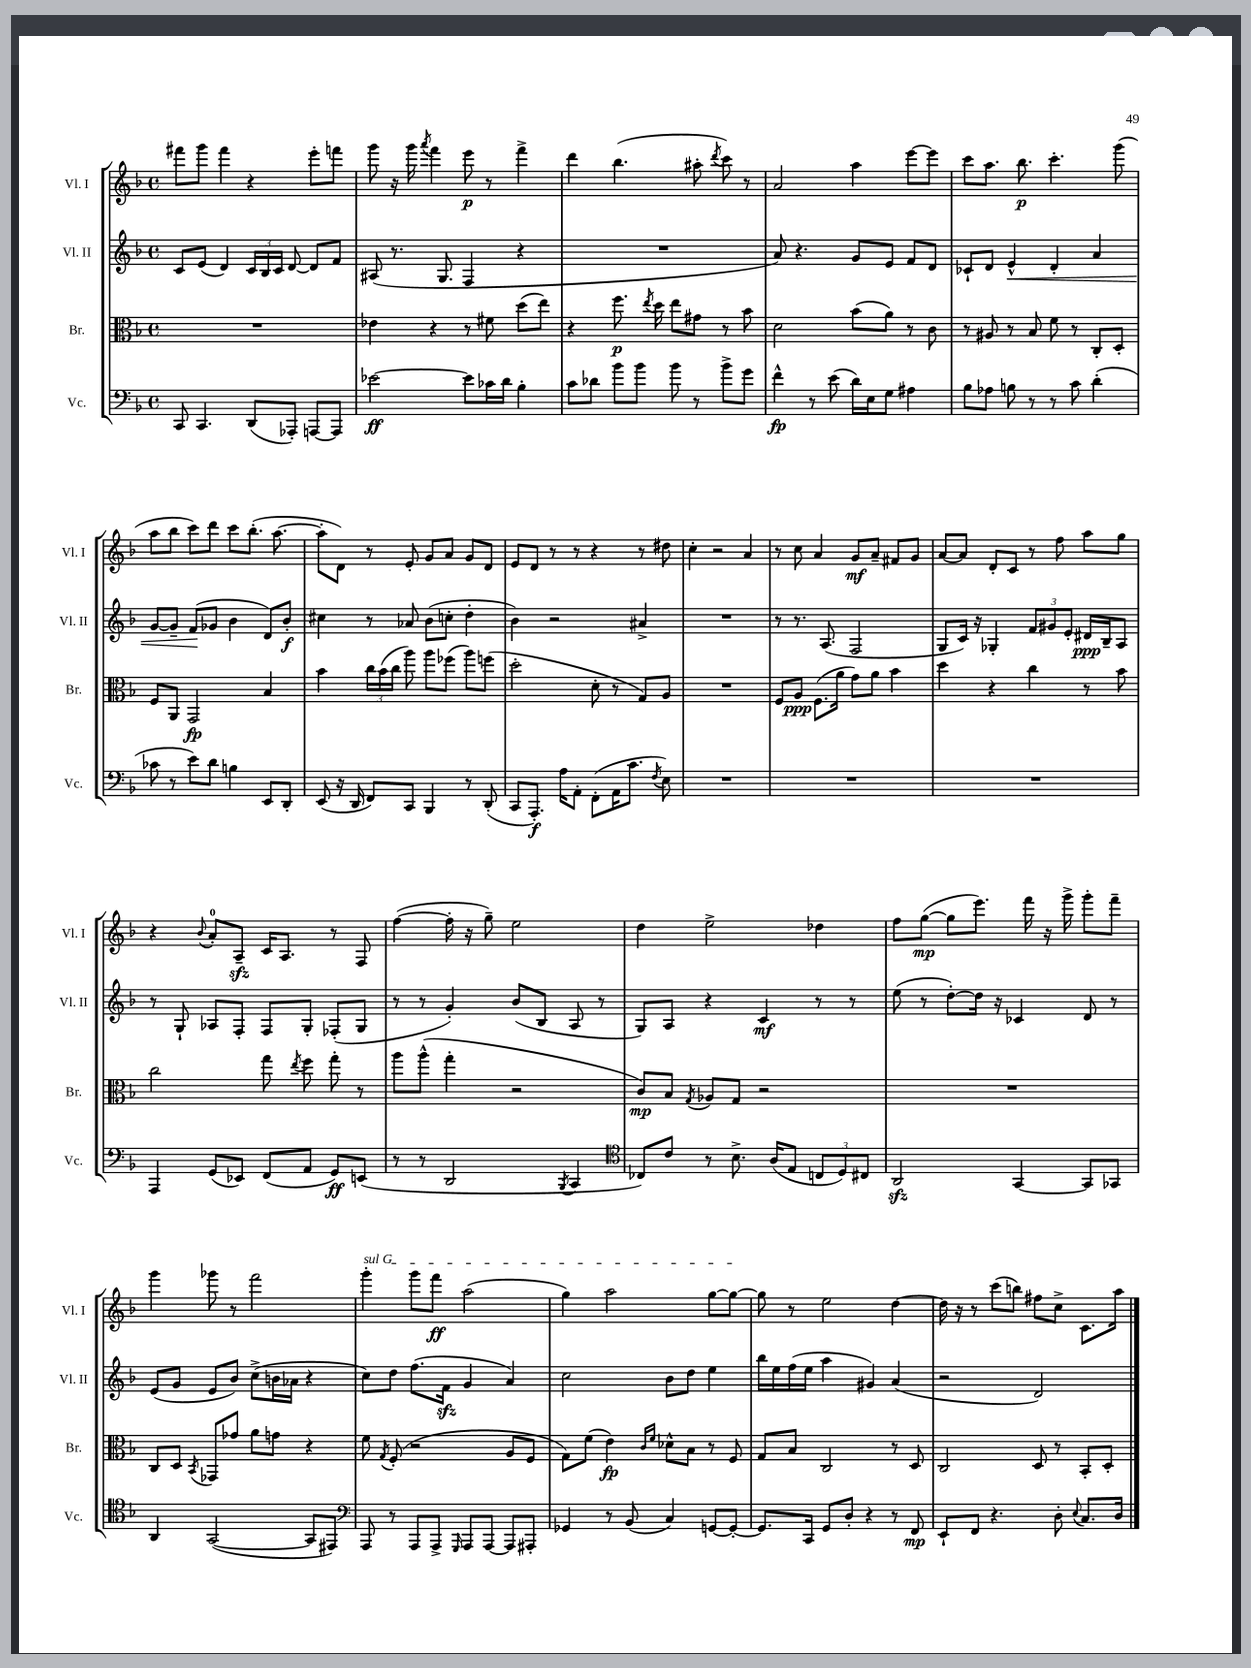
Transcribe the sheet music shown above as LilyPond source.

<<
\new StaffGroup <<
\new Staff = "s0" \with { instrumentName = "Vl. I" shortInstrumentName = "Vl. I" } {
    \clef treble \key f \major \defaultTimeSignature \time 4/4
    \autoBeamOff fis'''8[ g'''8] fis'''4 r4 e'''8[-. f'''8] |
    g'''8 r16 g'''16 \acciaccatura { a'''8 } f'''4 e'''8\p r8 f'''4-> |
    d'''4 bes''4.( ais''8-. \acciaccatura { d'''8 } c'''8) r8 |
    a'2 a''4 e'''8[~ e'''8] |
    c'''8[ a''8.] bes''8.\p c'''4.-. g'''8( |
    a''8[ bes''8] c'''8[) d'''8] c'''8[ bes''8.]-.( a''8.~ |
    a''8[-. d'8]) r8 e'8-. g'8[ a'8] g'8[ d'8] |
    e'8[ d'8] r8 r8 r4 r8 dis''8 |
    c''4-. r2 a'4 |
    r8 c''8 a'4 g'8[\mf a'8]-- fis'8[ g'8] |
    a'8[~ a'8] d'8[-. c'8] r8 f''8 a''8[ g''8] |
    r4 \appoggiatura { bes'8 } a'8[-0-. a8]--\sfz c'16[ a8.] r8 f8 |
    f''4~( f''16-. r16 g''8--) e''2 |
    d''4 e''2-> des''4 |
    f''8[ g''8]~\mp( g''8[ e'''8.]) f'''16 r16 g'''16-> g'''8[-. f'''8]-- |
    g'''4 ges'''8 r8 f'''2 |
    \once \override TextSpanner.bound-details.left.text = \markup { \italic "sul G" } g'''4-.\startTextSpan g'''8[ f'''8]\ff a''2( |
    g''4) a''2 g''8[~ g''8]~\stopTextSpan |
    g''8 r8 e''2 d''4~ |
    d''16 r16 r8 c'''8[( b''8]) fis''8[ c''8]-> c'8.[ a''16] \bar "|." |
}
\new Staff = "s1" \with { instrumentName = "Vl. II" shortInstrumentName = "Vl. II" } {
    \clef treble \key f \major \defaultTimeSignature \time 4/4
    \autoBeamOff c'8[ e'8]( d'4) \tuplet 3/2 { c'16[ bes16 c'16] } d'8~ d'8[ f'8] |
    ais8( r8. g8. f4 r4 |
    R1 |
    a'8) r4. g'8[ e'8] f'8[ d'8] |
    ces'8[-! d'8] e'4-^\< d'4-. a'4 |
    g'8[~ g'8]-- f'8[\!( ges'8] bes'4 d'8[) bes'8]-.\f |
    cis''4 r8 aes'8 bes'8[( c''8]-. d''4-. |
    bes'4) r2 ais'4-> |
    R1 |
    r8 r8. a8.( f2 |
    g8[ c'16]) r16 ges4-. \tuplet 3/2 { f'8[ gis'8 e'8]-. } dis'16[\ppp bes16-- a8] |
    r8 g8-! aes8[ f8]-. f8[ g8]-. fes8[-.( g8] |
    r8 r8 g'4-.) bes'8[( bes8] a8 r8 |
    g8[) a8] r4 c'4\mf r8 r8 |
    e''8( r8 d''8[~-.) d''16] r16 ces'4 d'8 r8 |
    e'8[( g'8] e'8[ bes'8]) c''8[->( b'16 aes'16] r4 |
    c''8[) d''8] f''8.[( f'16]\sfz g'4 a'4) |
    c''2 bes'8[ d''8] e''4 |
    bes''16[ e''16 f''16( e''16] a''4 gis'4) a'4( |
    r2 d'2) \bar "|." |
}
\new Staff = "s2" \with { instrumentName = "Br." shortInstrumentName = "Br." } {
    \clef alto \key f \major \defaultTimeSignature \time 4/4
    \autoBeamOff R1 |
    ees'4 r4 r8 fis'8 d''8[( e''8]) |
    r4 f''8.\p \acciaccatura { e''8 } d''16 e''8[ gis'8] r8 bes'8 |
    d'2 bes'8[( a'8]) r8 c'8 |
    r8 ais8 r8 bes8 f'8 r8 c8[-. d8]-. |
    f8[ a,8] g,2\fp bes4 |
    bes'4 \tuplet 3/2 { c''16[ bes'16( c''16] } a''8) a''8[ fes''8]( a''8[) f''8]( |
    d''2-. d'8-. r8 g8[) a8] |
    R1 |
    f8[ a8]\ppp f8.[( a'16] g'8[) a'8] bes'4 |
    d''4 r4 c''4 r8 bes'8 |
    c''2 g''8 \acciaccatura { e''8 } f''8 g''8-. r8 |
    a''8[ a''8]-^( g''4-. r2 |
    c'8[\mp) bes8] \acciaccatura { g8 } aes8[ g8] r2 |
    R1 |
    c8[ d8] \acciaccatura { bes,8 } ges,8[ ges'8] a'8[ g'8] r4 |
    f'8 \acciaccatura { g8 } f8-.( r2 a8[ f8] |
    g8[) f'8]( e'4\fp) \grace { c'16[ f'16] } des'8[-^ bes8] r8 f8 |
    g8[ bes8] c2 r8 d8 |
    c2 d8 r8 bes,8[-. d8]-. \bar "|." |
}
\new Staff = "s3" \with { instrumentName = "Vc." shortInstrumentName = "Vc." } {
    \clef bass \key f \major \defaultTimeSignature \time 4/4
    \autoBeamOff c,8 c,4. d,8[( aes,,8]-.) a,,8[~ a,,8] |
    ees'2~\ff ees'8[ ces'16 d'16] bes4-. |
    c'8[ des'8] bes'8[ bes'8] bes'8 r8 bes'8[-> g'8] |
    f'4-^\fp r8 e'8( d'16[) e16 g8] ais4 |
    bes8[ aes8] b8 r8 r8 c'8 d'4-.( |
    ces'8 r8 e'8[) d'8] b4 e,8[ d,8]-. |
    e,8( r16 d,16 f,8[) c,8] bes,,4 r8 d,8-.( |
    c,8[ a,,8.]-.\f) a16[ a,8]-. f,8[-.( a,16 c'8.] \acciaccatura { f8 } e8) |
    R1 |
    R1 |
    R1 |
    a,,4 g,8[( ees,8]) f,8[( a,8] g,8[\ff) e,8]( |
    r8 r8 d,2 \acciaccatura { bes,,8 } c,4 |
    \clef tenor ces8[) c'8] r8 bes8.-> a16[( e8] \tuplet 3/2 { c8[ d8) cis8] } |
    a,2\sfz g,4~ g,8[ ges,8] |
    a,4 g,2~( g,8[ eis,8]) |
    \clef bass a,,8 r8 a,,8[ a,,8]-> \grace { g,,16 } a,,8[ a,,8]~ a,,8[ ais,,8]-. |
    ges,4 r8 bes,8( c4) g,8[~ g,8]~-. |
    g,8.[ c,16] g,8[ d8]-. r4 r8 f,8\mp |
    e,8[-! f,8] r4. d8-. \appoggiatura { e8 } c8.[ d16] \bar "|." |
}
>>
>>
\layout { \context { \Score \remove "Bar_number_engraver" } }
